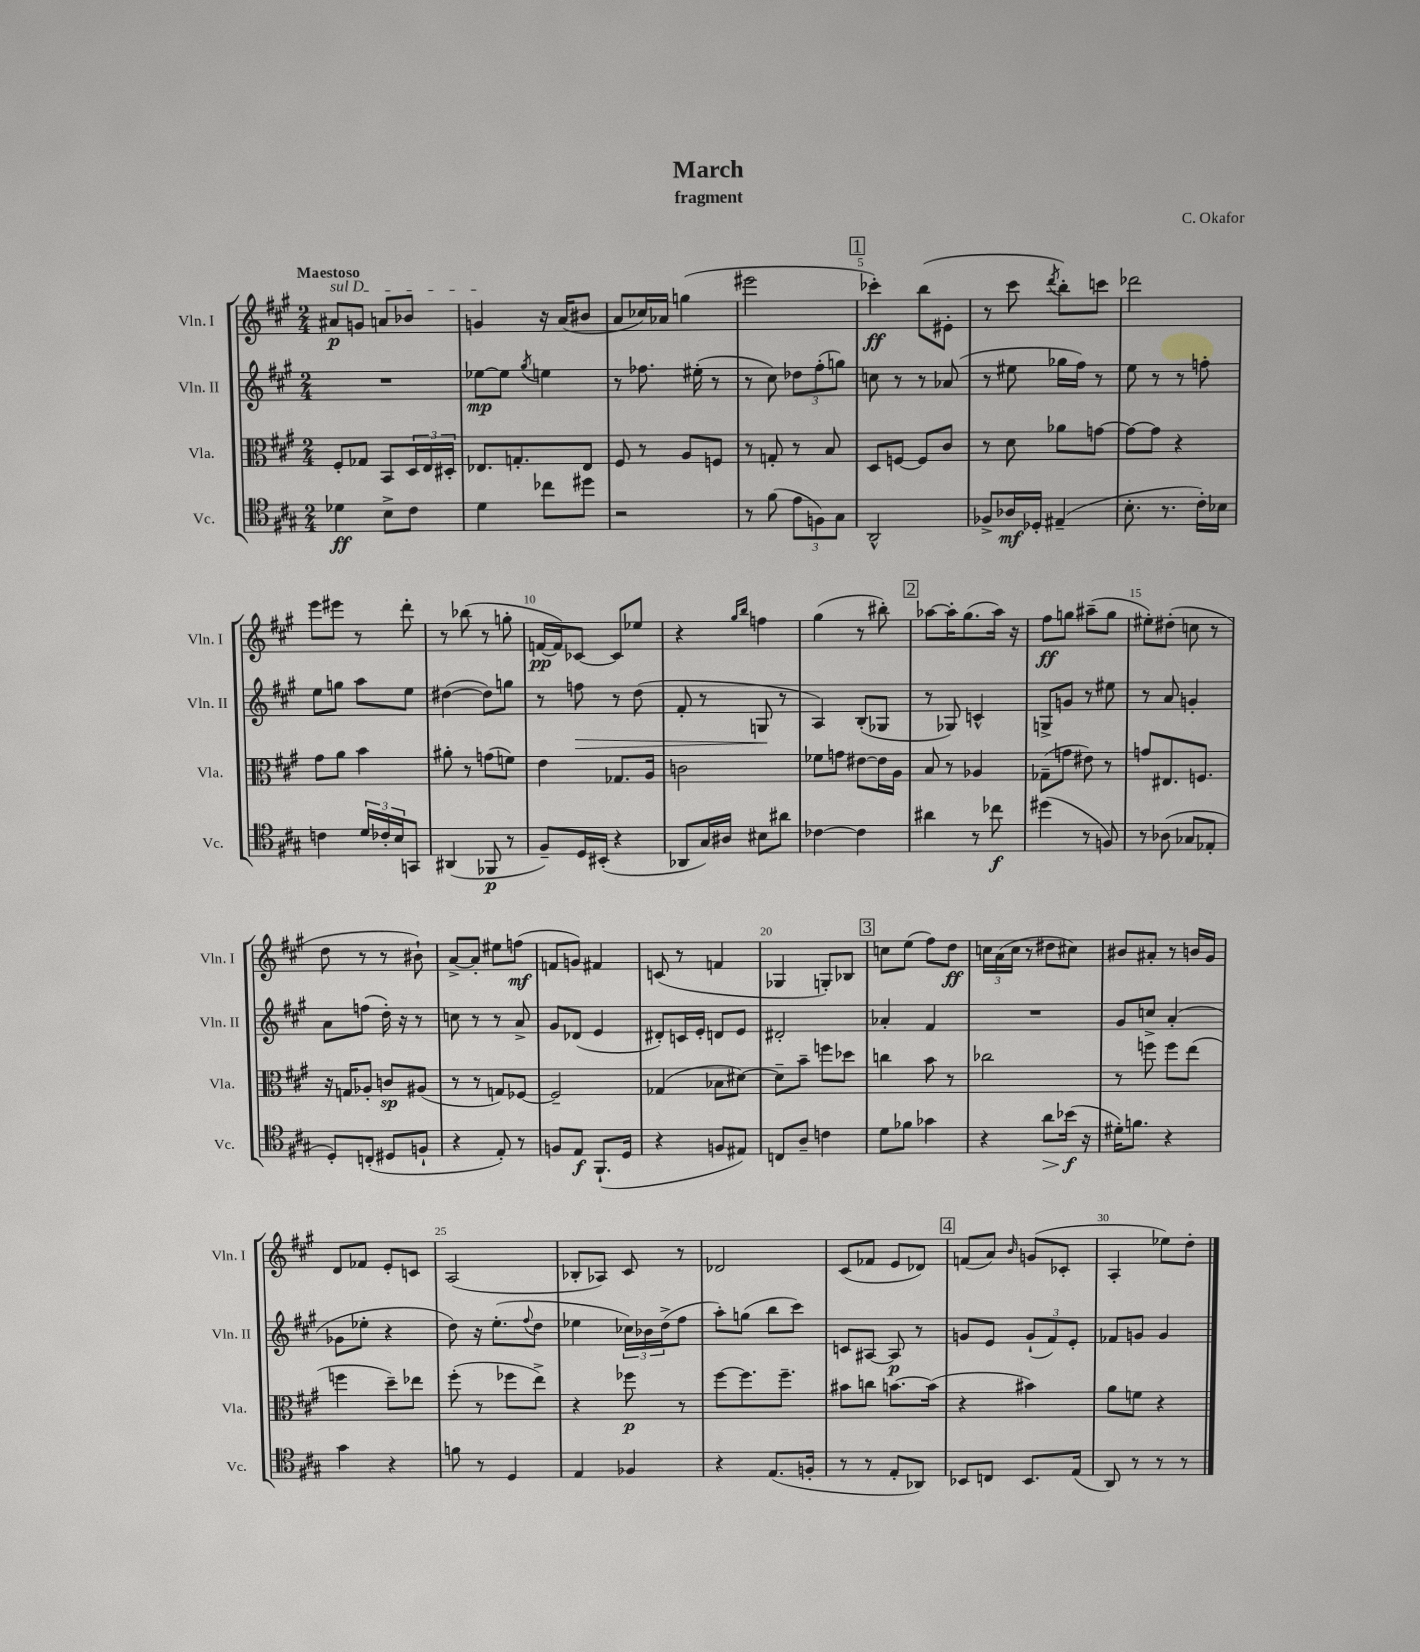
\header { title = "March" composer = "C. Okafor" subtitle = "fragment" }
<<
\new StaffGroup <<
\new Staff = "s0" \with { instrumentName = "Vln. I" shortInstrumentName = "Vln. I" } {
    \clef treble \key a \major \numericTimeSignature \time 2/4 \tempo "Maestoso"
    \once \override TextSpanner.bound-details.left.text = \markup { \italic "sul D" } ais'8\p\startTextSpan g'8 a'8 bes'8 |
    g'4\stopTextSpan r16 a'16( bis'8 |
    a'8 ces''16) aes'16 g''4( |
    eis'''2 |
    \mark \markup { \box "1" } ces'''4-.\ff) b''8( eis'8-. |
    r8 cis'''8 \acciaccatura { d'''8 } b''8-.) c'''8 |
    des'''2 |
    e'''8 eis'''8 r8 d'''8-. |
    r8 bes''8( r8 g''8-. |
    f'16~\pp f'16) ces'8~ ces'8 ees''8 |
    r4 \grace { gis''16 b''16 } f''4 |
    gis''4( r8 bis''8-.) |
    \mark \markup { \box "2" } aes''8~ aes''16-. gis''8.( aes''16) r16 |
    fis''8\ff g''8 ais''8--( g''8 |
    eis''8-.) dis''8-.( c''8 r8 |
    d''8 r8 r8 bis'8-!) |
    a'8~-> a'8-. eis''8 f''8\mf( |
    f'8 g'8) fis'4 |
    c'8( r8 f'4 |
    ges4 g8-.) bes8 |
    \mark \markup { \box "3" } c''8 e''8( fis''8) d''8\ff |
    \tuplet 3/2 { c''16 a'16( c''16 } r8 dis''8 cis''8) |
    bis'8 ais'8-. r8 b'16 gis'16 |
    d'8 fes'8 e'8-. c'8 |
    a2( |
    bes8-. aes8) cis'8 r8 |
    des'2 |
    cis'8( fes'8 e'8 des'8) |
    \mark \markup { \box "4" } f'8( a'8) \grace { b'16 } g'8( ces'8-. |
    a4-. ees''8) d''8-. \bar "|." |
}
\new Staff = "s1" \with { instrumentName = "Vln. II" shortInstrumentName = "Vln. II" } {
    \clef treble \key a \major \numericTimeSignature \time 2/4
    R2 |
    ees''8~\mp ees''8 \acciaccatura { gis''8 } e''4 |
    r8 fes''8. eis''16-.( r8 |
    r8 cis''8) \tuplet 3/2 { des''8 fis''8-.( g''8) } |
    \mark \markup { \box "1" } c''8 r8 r8 aes'8( |
    r8 eis''8 ges''16 fis''16) r8 |
    e''8 r8 r8 f''8-. |
    e''8 g''8 a''8 e''8 |
    dis''4~( dis''8) g''8 |
    r8 f''8\> r8 d''8( |
    fis'8-. r8 g8\! r8 |
    a4) b8-.( ges8 |
    \mark \markup { \box "2" } r8 ges8) c'4-^ |
    g8-> g'8 r8 eis''8 |
    r8 a'8 g'4-. |
    a'8 f''8( d''16-.) r16 r8 |
    c''8 r8 r8 a'8-> |
    gis'8 des'8( e'4 |
    dis'8-.) c'16 e'16-. d'8 e'8 |
    dis'2-. |
    \mark \markup { \box "3" } aes'4-. fis'4 |
    R2 |
    gis'8 c''8-> a'4-.( |
    ges'8 ees''8-. r4 |
    d''8) r16 e''8.-.( \appoggiatura { fis''8 } d''8 |
    ees''4 \tuplet 3/2 { ces''16) bes'16 d''16->( } fis''8 |
    a''8-.) g''8( b''8 cis'''8) |
    c'8 ais8~ ais8\p r8 |
    \mark \markup { \box "4" } g'8 e'8 \tuplet 3/2 { g'8-!( fis'8) e'8-. } |
    fes'8 g'8 g'4 \bar "|." |
}
\new Staff = "s2" \with { instrumentName = "Vla." shortInstrumentName = "Vla." } {
    \clef alto \key a \major \numericTimeSignature \time 2/4
    fis8-. ges8 b,8 \tuplet 3/2 { d16 e16 dis16-. } |
    ees8. g8.-. ees8 |
    fis8 r8 a8 f8 |
    r8 g8-. r8 b8 |
    \mark \markup { \box "1" } d8 f8~ f8 cis'8 |
    r8 d'8 aes'8 g'8~ |
    g'8~ g'8 r4 |
    gis'8 a'8 b'4 |
    ais'8-. r8 g'8( f'8) |
    e'4 ges8. a16 |
    c'2 |
    fes'8 g'8 eis'8~ eis'16 a16 |
    \mark \markup { \box "2" } b8 r8 aes4 |
    ges8--( g'8 eis'8) r8 |
    g'8 eis8. f8. |
    r16 g16 aes8-. c'8\sp ais8( |
    r8 r8 g8) fes8~ |
    fes2-- |
    ges4( bes8 dis'8~) |
    dis'8-- b'8-- f''8 des''8 |
    \mark \markup { \box "3" } c''4 b'8 r8 |
    ces''2 |
    r8 f''8 f''8 e''8( |
    f''4 d''8--) ees''8 |
    fis''8-.( r8 fes''8 e''8->) |
    r4 fes''8\p r8 |
    fis''8~ fis''8. fis''8.-- |
    bis'8 c''8 b'8.~ b'16( |
    \mark \markup { \box "4" } r4 bis'4) |
    a'8 f'8 r4 \bar "|." |
}
\new Staff = "s3" \with { instrumentName = "Vc." shortInstrumentName = "Vc." } {
    \clef tenor \key a \major \numericTimeSignature \time 2/4
    des'4\ff b8-> cis'8 |
    d'4 ces''8 dis''8 |
    r2 |
    r8 fis'8( \tuplet 3/2 { e'8 f8) gis8 } |
    \mark \markup { \box "1" } a,2-^ |
    fes8-> aes16\mf des16-. eis4--( |
    b8.-. r8. cis'16-.) bes16 |
    c'4 \tuplet 3/2 { d'16 ces'16-. b16 } g,8 |
    ais,4( fes,8\p r8 |
    fis8--) d16 bis,16-.( r4 |
    aes,8 gis16) ais16 bis8 ais'8 |
    ces'4~ ces'4 |
    \mark \markup { \box "2" } ais'4 r8 ces''8\f |
    dis''4( r8 f8) |
    r8 aes8( ges8 ees8-. |
    d8-.) c8-.( dis8 f8-! |
    r4 e8-.) r8 |
    f8 e8\f fis,8.-!( d16 |
    r4 f8 eis8) |
    c8 a8-- c'4 |
    \mark \markup { \box "3" } d'8 fes'8 ges'4 |
    r4 a'8\> bes'16\f\!( r16 |
    dis'16-.) f'8. r4 |
    gis'4 r4 |
    f'8 r8 d4 |
    e4 fes4 |
    r4 e8.( f16-. |
    r8 r8 e8-. aes,8) |
    \mark \markup { \box "4" } bes,8 c8 bes,8. e16( |
    a,8) r8 r8 r8 \bar "|." |
}
>>
>>
\layout { \context { \Score \override BarNumber.break-visibility = ##(#f #t #t) barNumberVisibility = #(every-nth-bar-number-visible 5) } }
